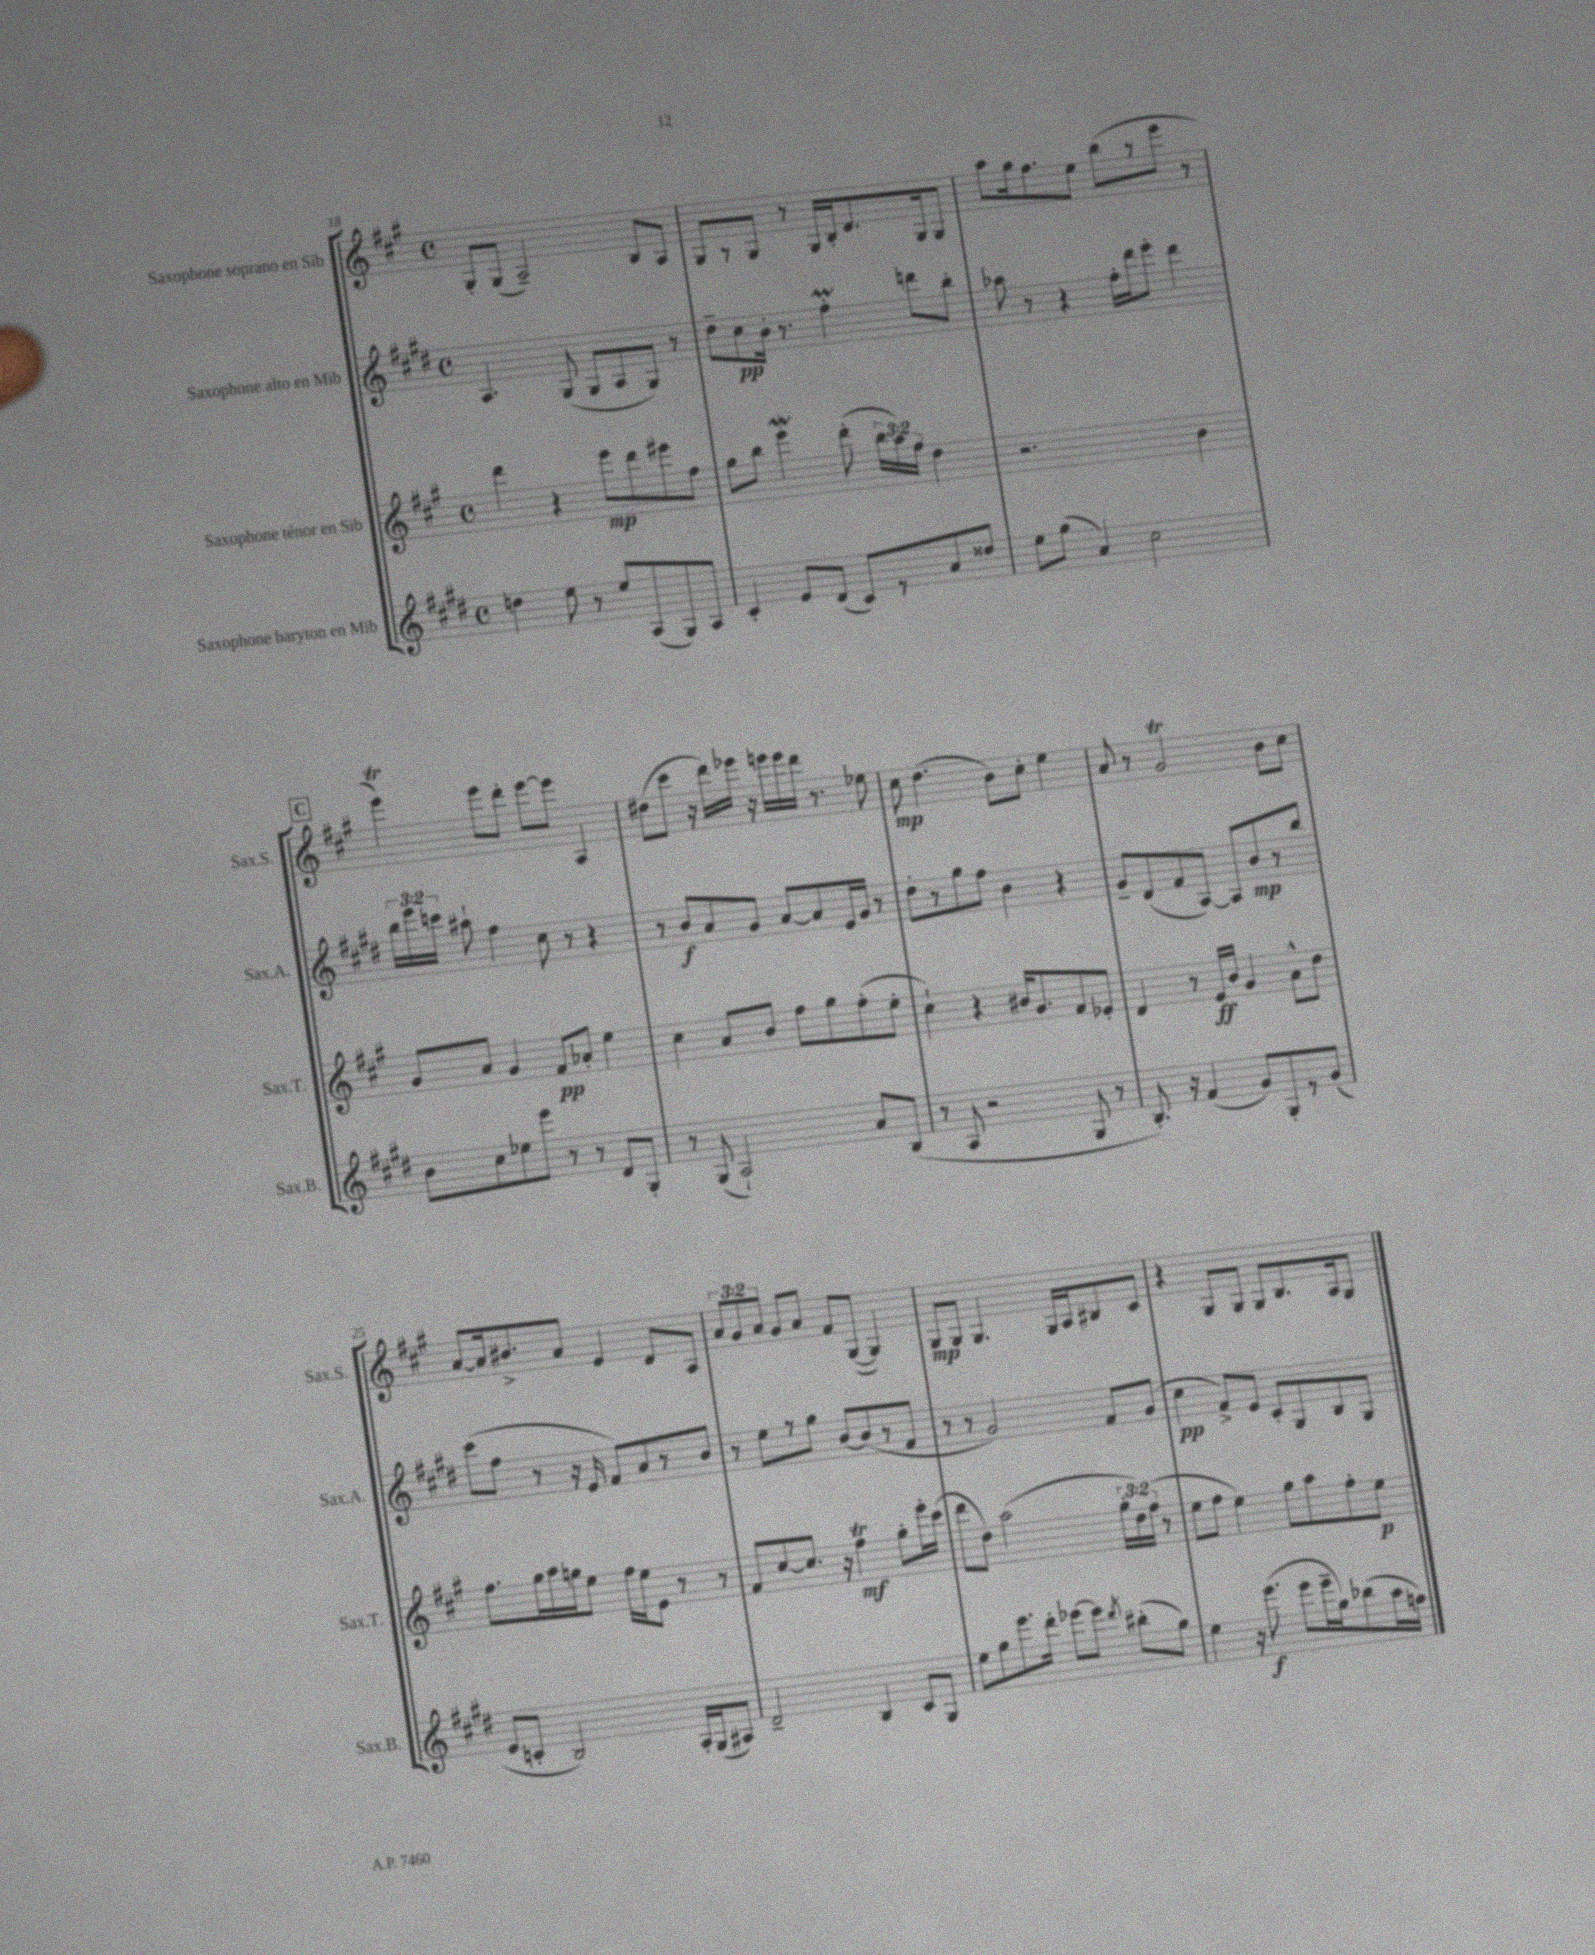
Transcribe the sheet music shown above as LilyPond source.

<<
\new StaffGroup <<
\new Staff = "s0" \with { instrumentName = "Saxophone soprano en Sib" shortInstrumentName = "Sax.S." } {
    \clef treble \key a \major \defaultTimeSignature \time 4/4 \override Staff.TupletNumber.text = #tuplet-number::calc-fraction-text
    \autoBeamOff gis8[-. gis8]( a2--) b8[ a8] |
    gis8[ r8 gis8] r8 gis16[ b16-. d'8. gis16 gis8] |
    a''8[ gis''16 fis''8. e''8] b''8[( r8 e'''8] r8 |
    \mark \markup { \box "C" } e'''4\trill) e'''8[ d'''8]-. e'''8[~ e'''8] a4 |
    dis''8[( cis'''8] r16 d'''16[) ees'''16] r16 e'''16[ e'''16 d'''16] r8. ees''8 |
    cis''8\mp d''4.( b'8[) cis''8]-. e''4 |
    a'8 r8 gis'2\trill b'8[ cis''8] |
    a'8[~ a'16 bis'8.-> a'8] e'4 d'8[ a8] |
    \tuplet 3/2 { a'8[ gis'8 a'8] } gis'8[ a'8] fis'8[ gis8]~( gis4) |
    gis8[\mp gis8] gis4. gis16[ a16 bis8 cis'8] |
    r4 gis8[ gis8] gis8[ b8. a16 gis8] \bar "|." |
}
\new Staff = "s1" \with { instrumentName = "Saxophone alto en Mib" shortInstrumentName = "Sax.A." } {
    \clef treble \key e \major \defaultTimeSignature \time 4/4 \override Staff.TupletNumber.text = #tuplet-number::calc-fraction-text
    \autoBeamOff a4. gis8( gis8[ a8 gis8]) r8 |
    dis''8[-- cis''8\pp b'16]-. r8. fis''4-.\prall d'''8[ b''8]-. |
    aes''8 r8 r4 fis''16[-. dis'''16 e'''8]-. dis'''4 |
    \mark \markup { \box "C" } \tuplet 3/2 { b''16[ e'''16 c'''16] } ais''8-! fis''4 cis''8 r8 r4 |
    r8 b'8[\f a'8 gis'8] a'8[~ a'8 e'16 gis'16] r8 |
    dis''8[-. r8 gis''8 fis''8] b'4 r4 |
    gis'8[-- dis'8( fis'8 a8]~) a8[ b'8\mp r8 b''8] |
    cis'''8[( fis''8] r8 r16 e'16 fis'8[) a'8 r8 b'8] |
    r8 e''8[ r8 gis''8] b'8[~ b'8( r8 fis'8] |
    r8 r8 gis'2) fis'8[ gis'8]( |
    cis''4\pp fis'8[->) e'8] cis'8[-. gis8 b8 gis8] \bar "|." |
}
\new Staff = "s2" \with { instrumentName = "Saxophone ténor en Sib" shortInstrumentName = "Sax.T." } {
    \clef treble \key a \major \defaultTimeSignature \time 4/4 \override Staff.TupletNumber.text = #tuplet-number::calc-fraction-text
    \autoBeamOff d'''4 r4 e'''8[\mp d'''8 eis'''8 fis''8] |
    gis''8[ b''8] e'''4\mordent d'''8-.( \tuplet 3/2 { b''16[ a''16) fis''16] } d''4 |
    r2. b'4 |
    \mark \markup { \box "C" } gis'8[ a'8] gis'4 fis'8[\pp aes'8]-. e''4 |
    cis''4 a'8[ b'8] fis''8[ gis''8 fis''8-.( e''8]-. |
    cis''4-!) r4 bis'16[ gis'8. fis'8 ees'8]-. |
    d'4 r8 e'16[\ff b'16] gis'4 a'8[-^ d''8] |
    fis''8.[ gis''16 a''16 g''16 e''8] fis''16[ e''16 e'8] r8 r8 |
    fis'8[ cis''8~ cis''8.] r16 fis''4\trill\mf gis''8[-. e'''16-. cis'''16]( |
    d'''8[ d''8]) a''2( \tuplet 3/2 { gis''16[-. d''16) fis''16]( } r8 |
    e''8[ fis''8] e''4) gis''8[ a''8 fis''8-. e''8]\p \bar "|." |
}
\new Staff = "s3" \with { instrumentName = "Saxophone baryton en Mib" shortInstrumentName = "Sax.B." } {
    \clef treble \key e \major \defaultTimeSignature \time 4/4
    \autoBeamOff d''4 e''8 r8 e''8[ a8( gis8) a8] |
    cis'4-. e'8[ dis'8]( cis'8[) r8 a'8 disis''8] |
    e''8[ gis''8]( a'4) cis''2 |
    \mark \markup { \box "C" } b'8[ cis''8 ees''8 e'''8] r8 r8 dis'8[ gis8]-. |
    r8 gis8( a2-!) a'8[ b8]( |
    r8 a8 r2 gis8 r8 |
    b8.-.) r16 fis'4( gis'8[) gis8-. r8 gis'8]( |
    e'8[ c'8]-. b2) a16[-. gis16( ais8]) |
    dis'2-- b4 cis'8[ gis8] |
    e''8[ gis''8 e'''8. dis'''16]-. ees'''8[~ ees'''8] \acciaccatura { dis'''8 } bis''8[-.( gis''8]) |
    e''4 r16 e'''8.\f( e'''8[ e'''16-- gis''16) bes''8( a''16 f''16]) \bar "|." |
}
>>
>>
\layout { \context { \Score currentBarNumber = #18 } }
